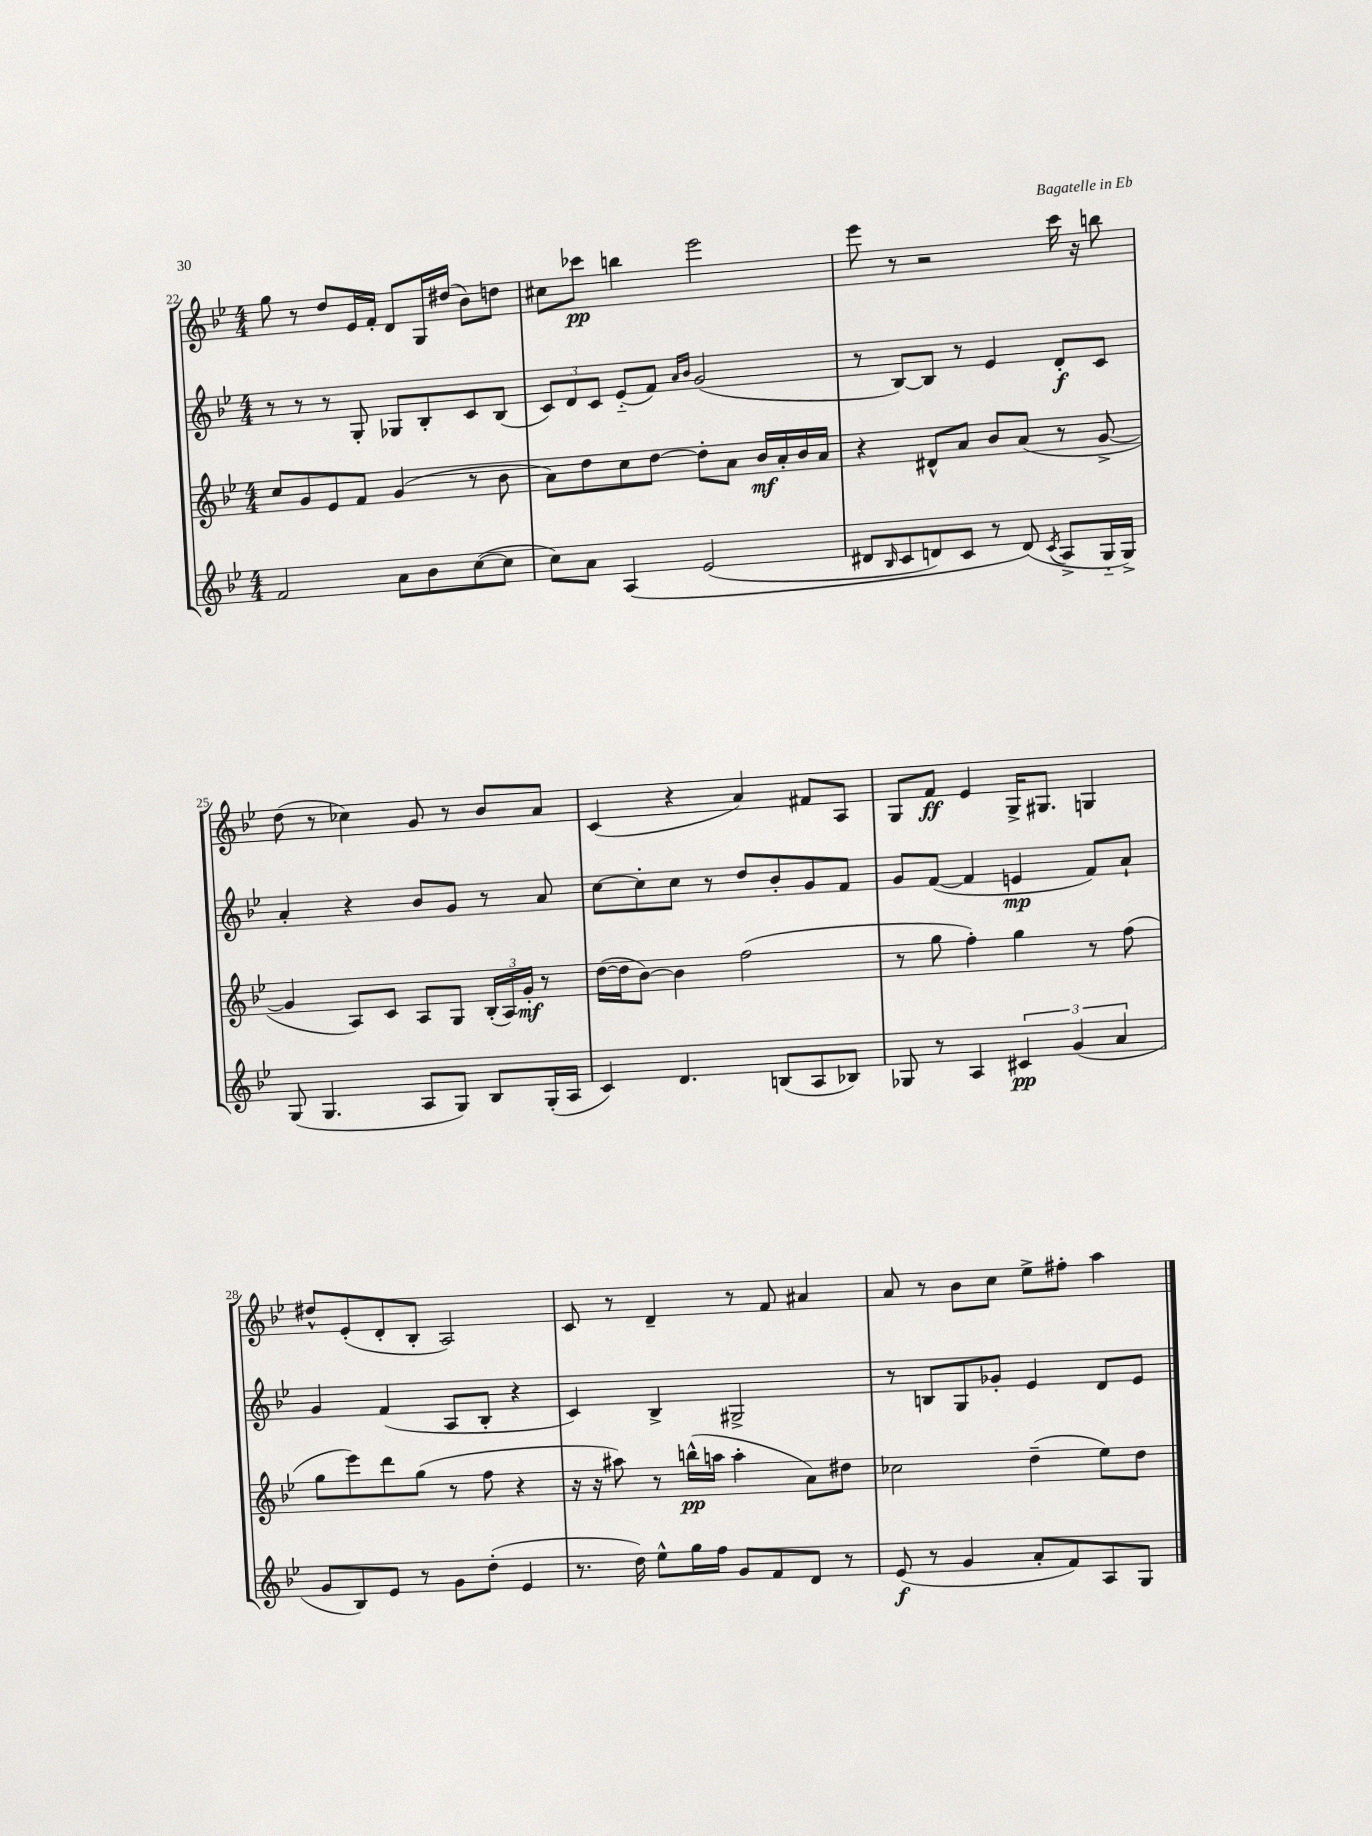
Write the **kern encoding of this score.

**kern	**dynam	**kern	**dynam	**kern	**dynam	**kern	**dynam
*part4	*part4	*part3	*part3	*part2	*part2	*part1	*part1
*staff4	*staff4	*staff3	*staff3	*staff2	*staff2	*staff1	*staff1
*clefG2	*	*clefG2	*	*clefG2	*	*clefG2	*
*k[b-e-]	*	*k[b-e-]	*	*k[b-e-]	*	*k[b-e-]	*
*M4/4	*	*M4/4	*	*M4/4	*	*M4/4	*
=22	=22	=22	=22	=22	=22	=22	=22
2f/	.	8cc/L	.	8r	.	8gg\	.
.	.	8g/	.	8r	.	8r	.
.	.	8e-/	.	8r	.	8dd/L	.
.	.	8f/J	.	8G'/	.	16e-/L	.
.	.	.	.	.	.	16f'/JJ	.
8a\L	.	(4g/	.	8G-X/L	.	8d/L	.
8b-\	.	.	.	8B-'/	.	16G/L	.
.	.	.	.	.	.	(16dd#X/JJ	.
([8cc\	.	8r	.	8c/	.	8b-\L)	.
8cc\J]	.	8b-\	.	(8B-/J	.	8ddn\J	.
=23	=23	=23	=23	=23	=23	=23	=23
8cc\L)	.	8a\L)	.	12c/L)	.	8cc#X\L	.
.	.	.	.	12d/	.	.	.
8a\J	.	8dd\	.	.	.	8ccc-X\J	pp
.	.	.	.	12c/J	.	.	.
(4A/	.	8cc\	.	(8e-/L	.	4bbn\	.
.	.	[8dd\J	.	8f/J)	.	.	.
.	.	.	.	16qqa/LL	.	.	.
.	.	.	.	16qqb-/JJ	.	.	.
(2e-/	.	8dd'\L]	.	(2g/	.	2eee-\	.
.	.	8a\J	.	.	.	.	.
.	.	16b-/LL	mf	.	.	.	.
.	.	16a'/	.	.	.	.	.
.	.	16b-/	.	.	.	.	.
.	.	16a/JJ	.	.	.	.	.
=24	=24	=24	=24	=24	=24	=24	=24
8d#X/L	.	4r	.	8r	.	8eee-\	.
16qqB-/	.	.	.	.	.	.	.
8c/	.	.	.	[8B-/L)	.	8r	.
8dn/)	.	8d#X^^/L	.	8B-/J]	.	2r	.
8c/J	.	8a/J	.	8r	.	.	.
8r	.	8b-/L	.	4e-/	.	.	.
(8d/)	.	(8a/J	.	.	.	.	.
8qc/	.	.	.	.	.	.	.
8A^/L	.	8r	.	8d'/L	f	16ccc\	.
.	.	.	.	.	.	16r	.
16G/L	.	[8g^/	.	8c/J	.	8bbn\	.
16G^/JJ)	.	.	.	.	.	.	.
!!LO:LB:g=z
=25	=25	=25	=25	=25	=25	=25	=25
(8G/	.	4g/]	.	4a'/	.	(8dd\	.
4.G/	.	.	.	.	.	8r	.
.	.	8A/L)	.	4r	.	4cc-X\)	.
.	.	8c/J	.	.	.	.	.
8A/L	.	8A/L	.	8b-/L	.	8g/	.
8G/J)	.	8G/J	.	8g/J	.	8r	.
8B-/L	.	(24B-'/LL	.	8r	.	8b-/L	.
.	.	24A/)	.	.	.	.	.
.	.	24g'/JJ	mf	.	.	.	.
(16G'/L	.	8r	.	8a/	.	8a/J	.
16A/JJ	.	.	.	.	.	.	.
=26	=26	=26	=26	=26	=26	=26	=26
4c/)	.	([16dd\LL	.	[8cc\L	.	(4c/	.
.	.	16dd\J]	.	.	.	.	.
.	.	[8b-\J)	.	8cc'\]	.	.	.
4.d/	.	4b-\]	.	8cc\J	.	4r	.
.	.	.	.	8r	.	.	.
.	.	(2ff\	.	8dd/L	.	4a/)	.
(8Bn/L	.	.	.	8b-'/	.	.	.
8A/	.	.	.	8g/	.	8f#X/L	.
8B-X/J)	.	.	.	8f/J	.	8A/J	.
=27	=27	=27	=27	=27	=27	=27	=27
8G-X/	.	8r	.	8g/L	.	8G/L	.
8r	.	8gg\	.	([8f/J	.	8f/J	ff
4A/	.	4ff'\)	.	4f/]	.	4e-/	.
6c#X/	pp	4gg\	.	4en/	mp	16G^/KL	.
.	.	.	.	.	.	8.G#X/J	.
(6g/	.	.	.	.	.	.	.
.	.	8r	.	8f/L)	.	4Gn/	.
6a/	.	.	.	.	.	.	.
.	.	(8ff\	.	8a`/J	.	.	.
!!LO:LB:g=z
=28	=28	=28	=28	=28	=28	=28	=28
8g/L	.	8gg\L	.	4g/	.	8dd#X^^/L	.
8B-/)	.	8eee-\)	.	.	.	(8e-'/	.
8e-/J	.	8ddd\	.	(4f/	.	8d'/	.
8r	.	(8gg\J	.	.	.	8B-'/J	.
8g\L	.	8r	.	8A/L	.	2A/)	.
(8dd'\J	.	8ff\	.	8B-'/J	.	.	.
4e-/	.	4r	.	4r	.	.	.
=29	=29	=29	=29	=29	=29	=29	=29
8.r	.	16r	.	4c/)	.	8c/	.
.	.	16r	.	.	.	.	.
.	.	8aa#X\)	.	.	.	8r	.
16dd\)	.	.	.	.	.	.	.
8ee-^^\L	.	8r	.	4B-^/	.	4d~/	.
16gg\L	.	(16bbn^^\LL	pp	.	.	.	.
16ff\JJ	.	16aan\JJ	.	.	.	.	.
8g/L	.	4aa'\	.	2G#X^/	.	8r	.
8f/	.	.	.	.	.	8f/	.
8d/J	.	8a\L)	.	.	.	4a#X/	.
8r	.	8dd#X\J	.	.	.	.	.
=30	=30	=30	=30	=30	=30	=30	=30
(8e-/	f	2cc-X\	.	8r	.	8a/	.
8r	.	.	.	8Bn/L	.	8r	.
4g/	.	.	.	8G/	.	8b-\L	.
.	.	.	.	8g-X'/J	.	8cc\J	.
8a'/L	.	(4dd~\	.	4e-/	.	8ee-^\L	.
8f/)	.	.	.	.	.	8ff#X'\J	.
8A/	.	8ee-\L)	.	8d/L	.	4aa\	.
8G/J	.	8dd\J	.	8e-/J	.	.	.
==	==	==	==	==	==	==	==
*-	*-	*-	*-	*-	*-	*-	*-
